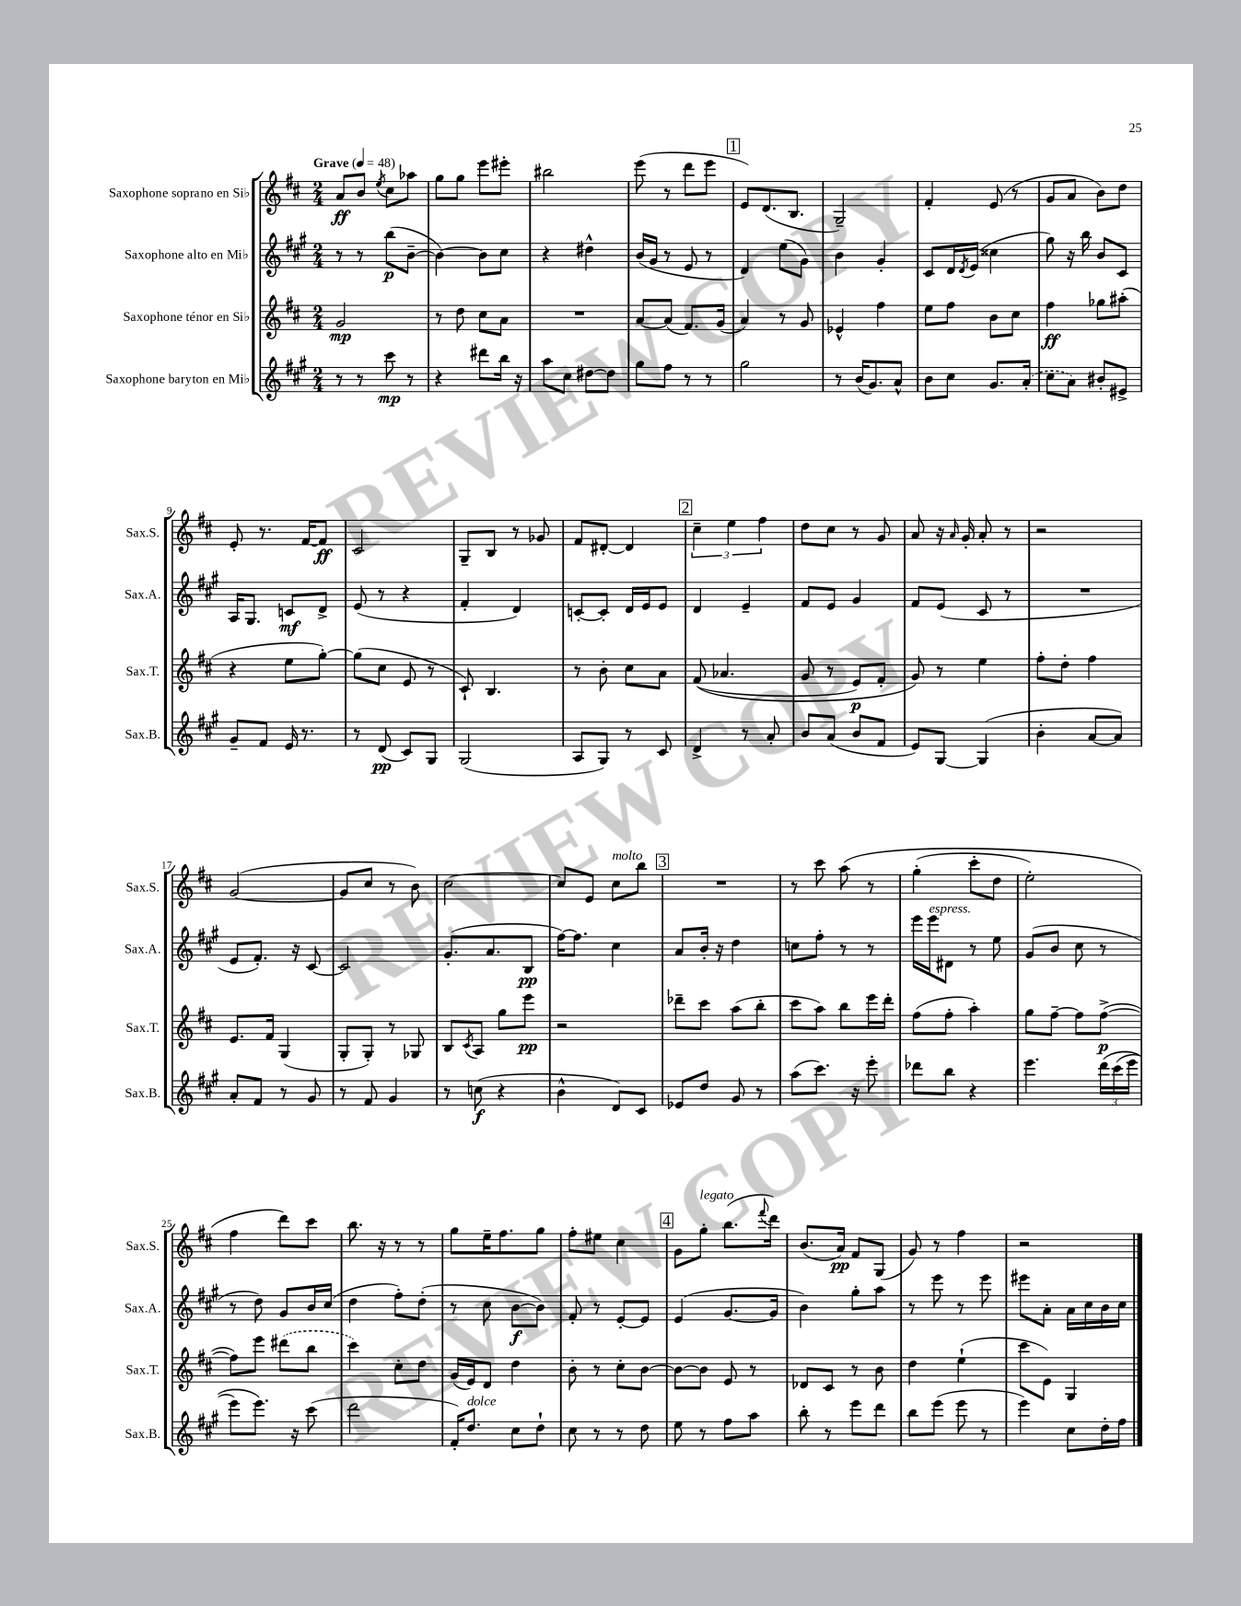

**kern	**kern	**kern	**kern
*staff4	*staff3	*staff2	*staff1
*clefG2	*clefG2	*clefG2	*clefG2
*k[f#c#g#]	*k[f#c#]	*k[f#c#g#]	*k[f#c#]
*M2/4	*M2/4	*M2/4	*M2/4
*MM48	*MM48	*MM48	*MM48
8r	2g/	8r	8a/L
8r	.	8r	8b/J
.	.	.	8qee/
8ccc#\	.	(8bb\L	8cc#\L
8r	.	[8b~\J	8aa-\J
=	=	=	=
4r	8r	4b\_)	8gg\L
.	8dd\	.	8gg\J
8ddd#\L	8cc#\L	8b\]L	8eee\L
16bb\Jk	8a\J	8cc#\J	8eee#'\J
16r	.	.	.
=	=	=	=
8aa\L	2r	4r	2bb#\
8cc#\J	.	.	.
[8dd#\L	.	4dd#^^\	.
8dd#\]J	.	.	.
=	=	=	=
8gg#\L	[8a/L	(16b/LL	(8eee\
.	.	16g#/JJ	.
8ff#\J	(8a/]J	8r	8r
8r	8.f#/L)	8e/	8ddd\L
8r	.	8r	8eee\J
.	(16g/Jk	.	.
=	=	=	=
2gg#\	4a/)	4d/)	8e/L)
.	.	.	(8.d/
.	8r	(8ee\L	.
.	.	.	8.B/J
.	8g/	8g#\J)	.
=	=	=	=
8r	4e-^^/	4b\	2G~/)
(16b/LK	.	.	.
8.g#/)	.	.	.
.	4ff#\	4g#'/	.
8a^^/J	.	.	.
=	=	=	=
8b\L	8ee\L	8c#/L	4f#'/
8cc#\J	8ff#\J	16d/L	.
.	.	8qd/	.
.	.	(16e/JJ	.
8.g#/L	8b\L	4cc##\	(8e/
.	8cc#\J	.	8r
(16a'/Jk	.	.	.
=	=	=	=
8cc#\L	4ff#\	8gg#\)	8g/L
8a\J)	.	16r	8a/J
.	.	16bb\	.
8b#'/L	8gg-\L	8b/L	8b\L)
8e#^/J	(8aa#'\J	8c#/J	8dd\J
=	=	=	=
8g#~/L	4r	16A/LK	8e'/
.	.	8.G#/J	.
8f#/J	.	.	8.r
16e/	8ee\L	8c/L	.
8.r	.	.	[16f#/LK
.	[8gg'\J)	8d^/J	8f#/]J
=	=	=	=
8r	(8gg\]L	(8e/	2c#/
(8d/	8cc#\J	8r	.
8c#/L)	8e/	4r	.
8G#/J	8r	.	.
=	=	=	=
(2G#/	8c#`/)	4f#'/	8G~/L
.	4.B/	.	8B/J
.	.	4d/)	8r
.	.	.	8g-/
=	=	=	=
8A/L	8r	[8c'/L	8f#/L
8G#/J)	8b'\	8c'/]J	[8d#'/J
8r	8cc#\L	16d/LL	4d#/]
.	.	16e/J	.
8c#/	8a\J	8e/J	.
=	=	=	=
4d^/	&((8f#/	4d/	6cc#~\
.	4.a-/	.	.
.	.	.	6ee\
8r	.	4e~/	.
.	.	.	6ff#\
8a'/	.	.	.
=	=	=	=
8b/L	8g/	8f#/L	8dd\L
(8a/J	8r	8e/J	8cc#\J
8b/L	8e/L)	4g#/	8r
8f#/J	8f#'/J	.	8g/
=	=	=	=
8e/L)	8g/&)	8f#/L	8a/
[8G#/J	8r	(8e/J	16r
.	.	.	16qqa/
.	.	.	16g'/
(4G#/]	4ee\	8c#/	8a'/
.	.	8r	8r
=	=	=	=
4b'\	8ff#'\L	2r	2r
.	8dd'\J	.	.
[8a/L	4ff#\	.	.
8a/]J)	.	.	.
=	=	=	=
8a'/L	8.e/L	8e/L	([2g/
8f#/J	.	8.f#'/J)	.
.	16f#/Jk	.	.
8r	(4G/	.	.
.	.	16r	.
8g#/	.	[8c#/	.
=	=	=	=
8r	8G'/L	2c#/]	8g/]L
8f#/	8G'/J)	.	8cc#/J
4g#/	8r	.	8r
.	8G-/	.	8b\)
=	=	=	=
8r	8B/L	(8.g#'/L	[2cc#\
.	8qc#/	.	.
(8cc\	8A/J	.	.
.	.	8.a/	.
4r	8gg\L	.	.
.	8eee\J	8B/J	.
=	=	=	=
4b^^\	2r	[16ff#\LK)	8cc#/]L
.	.	8.ff#\]J	.
.	.	.	8e/J
8d/L)	.	4cc#\	8cc#\L
8c#/J	.	.	8bb\J
=	=	=	=
8e-/L	8ddd-~\L	8a/L	2r
8dd/J	8ccc#\J	16b'/Jk	.
.	.	16r	.
8g#/	(8aa\L	4dd\	.
8r	8bb'\J	.	.
=	=	=	=
(8aa\L	8ccc#\L	8cc\L	8r
8.ccc#\J)	8aa\J)	8ff#'\J	8ccc#\
.	8bb\L	8r	&(8aa\
16r	.	.	.
8eee'\	16eee\L	8r	8r
.	16ddd'\JJ	.	.
=	=	=	=
8ddd-\L	(8ff#\L	16eee\LL	(4gg'\
.	.	16eee\J	.
8bb\J	8ff#'\J	8d#\J	.
4r	4aa'\)	8r	8ccc#'\L
.	.	8ee\	8dd\J
=	=	=	=
4.eee\	8gg\L	(8g#/L	2ee'\)
.	[8ff#~\J	8b/J	.
.	8ff#\]L	8cc#\	.
&(24ddd\LL	([8ff#^\J	8r	.
(24ccc#\	.	.	.
24eee\JJ	.	.	.
=	=	=	=
8eee\L)	8ff#\]L)	8r	4ff#\
8.eee\J&)	8eee\J	8dd\)	.
.	(8ddd#\L	8g#/L	8ddd\L&)
16r	.	.	.
(8ccc#\	8bb\J	16b/L	8ccc#\J
.	.	(16cc#/JJ	.
=	=	=	=
2ddd\	4ccc#\)	4dd\	8.bb\
.	.	.	16r
.	8cc#'\L	8ff#'\L)	8r
.	8dd\J	(8dd'\J	8r
=	=	=	=
16f#'/LK)	(16g/LL	8r	8gg\L
8.dd/J	16e/J)	.	.
.	8d/J	8cc#\	16ee~\K
.	.	.	8.ff#\
8cc#\L	4dd\	[8b\L	.
8dd`\J	.	8b\]J)	8gg\J
=	=	=	=
8cc#\	8b'\	8f#'/	8ff#'\L
8r	8r	8r	8ee#\J
8r	8cc#'\L	[8e'/L	4cc#\
8dd\	[8b\J	8e/]J	.
=	=	=	=
8ee\	8b\_L	(4e/	8g\L
8r	8b\]J	.	8gg'\J
8ff#\L	8e/	[8.g#/L	(8.bb\L
8aa\J	8r	.	.
.	.	.	8qqfff#/
.	.	16g#/]Jk	16ddd\Jk)
=	=	=	=
8bb'\	8d-/L	4b\)	(8.b/L
8r	8c#/J	.	.
.	.	.	16a/Jk)
8eee\L	8r	8gg#'\L	8f#/L
8ddd\J	8b\	8aa\J	(8G/J
=	=	=	=
8bb\L	4dd\	8r	8g/)
(8eee\J	.	8eee\	8r
8eee\	(4ee`\	8r	4ff#\
8r	.	8eee\	.
=	=	=	=
4eee\)	8ccc#\L	8eee#\L	2r
.	8e\J)	8a'\J	.
8cc#\L	4G/	16a\LL	.
.	.	16cc#\	.
16dd'\L	.	16b\	.
16ff#\JJ	.	16cc#\JJ	.
==	==	==	==
*-	*-	*-	*-
